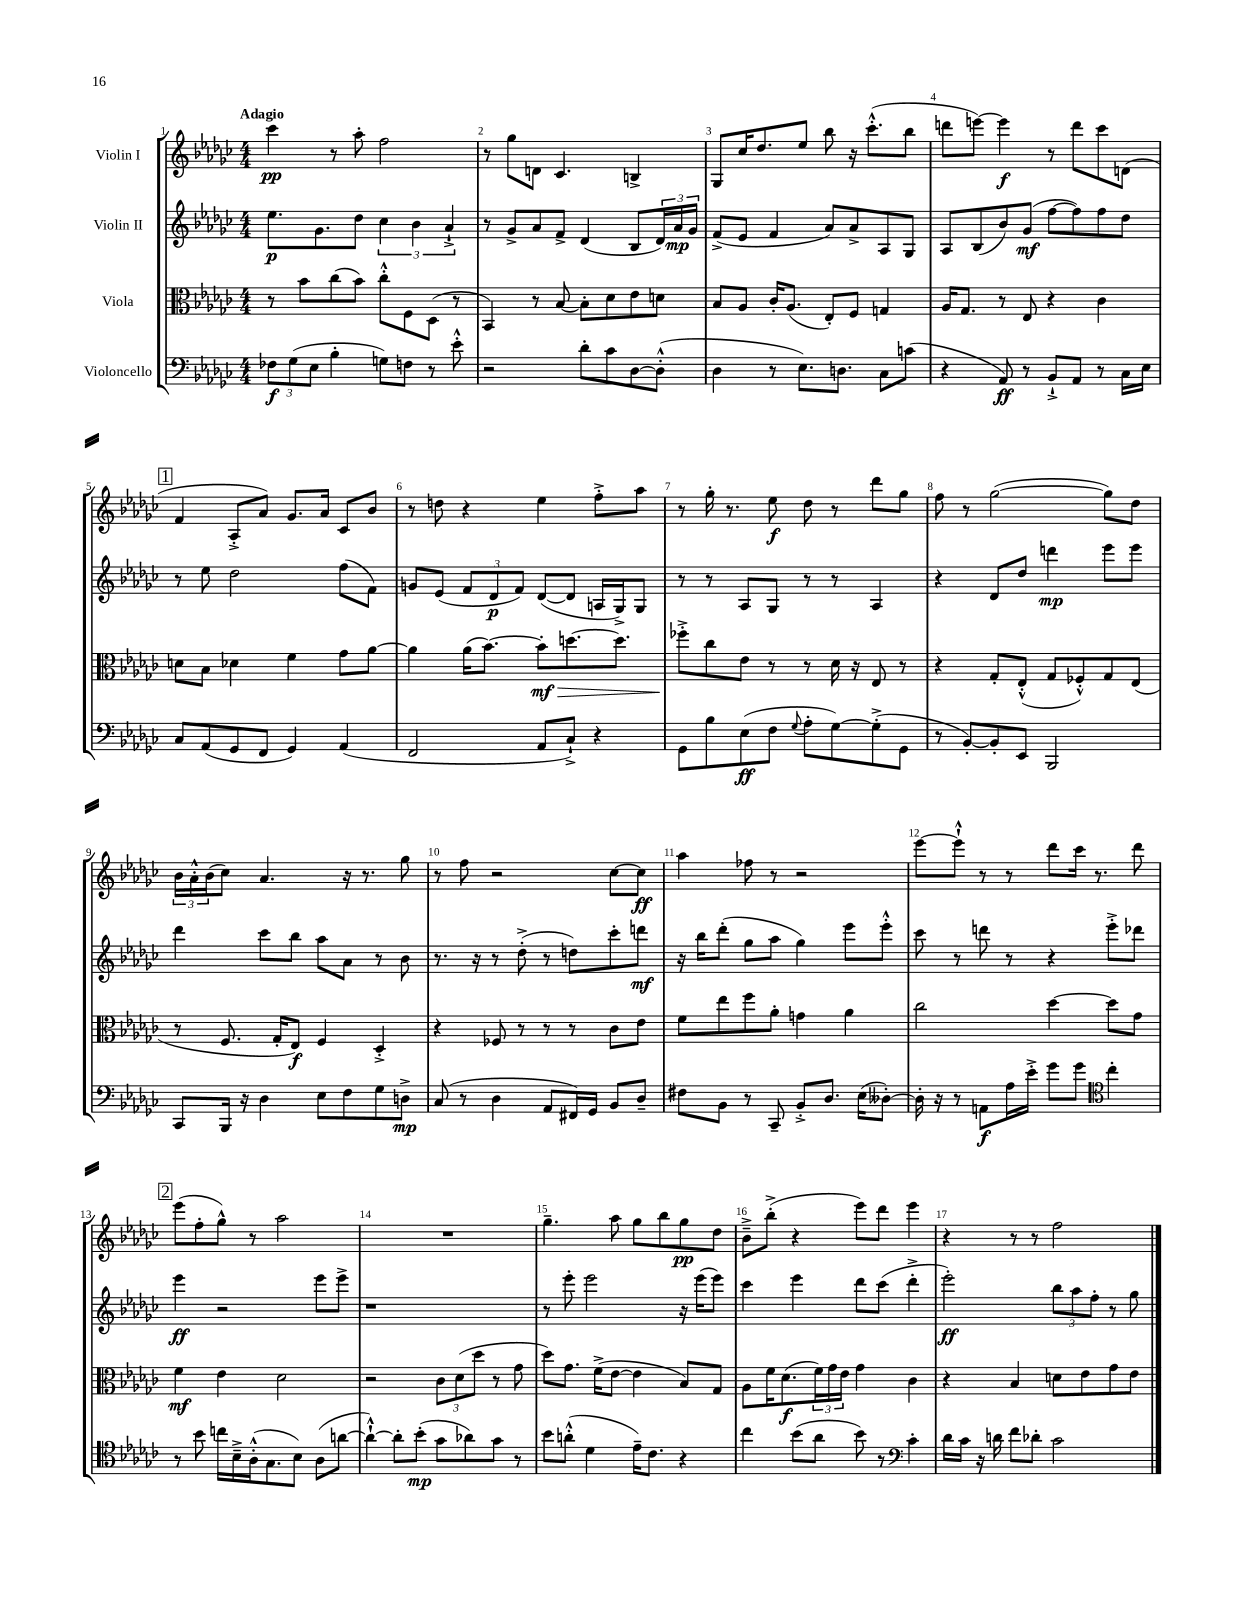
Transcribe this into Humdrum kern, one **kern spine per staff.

**kern	**kern	**kern	**kern
*staff4	*staff3	*staff2	*staff1
*clefF4	*clefC3	*clefG2	*clefG2
*k[b-e-a-d-g-c-]	*k[b-e-a-d-g-c-]	*k[b-e-a-d-g-c-]	*k[b-e-a-d-g-c-]
*M4/4	*M4/4	*M4/4	*M4/4
12F-	8r	8.ee-	4ccc-
(12G-	.	.	.
.	8b-	.	.
12E-	.	.	.
.	.	8.g-	.
4B-'	(8cc-	.	8r
.	8b-)	8dd-	8aa-'
8G)	8cc-'^^	6cc-	2ff
8F	8F	.	.
.	.	6b-	.
8r	(8D-	.	.
.	.	6a-`^	.
8e-'^^	8r	.	.
=	=	=	=
2r	4BB-)	8r	8r
.	.	8g-^	8gg-
.	8r	8a-	8d
.	[8B-	8f^	4.c-
8d-'	8B-']	(4d-	.
8c-	8d-	.	.
[8D-	8e-	8B-	4B^
(8D-'^^]	8d	24d-)	.
.	.	24a-	.
.	.	24g-	.
=	=	=	=
4D-	8B-	(8f^	8G-
.	8A-	8e-	16cc-
.	.	.	8.dd-
8r	16c-'	4f	.
.	(8.A-	.	.
8.E-)	.	.	8ee-
.	8E-')	8a-)	8bb-
8.D	.	.	.
.	8F	8a-^	16r
.	.	.	(8.ccc-'^^
8C-	4G	8A-	.
(8c	.	8G-	8bb-
=	=	=	=
4r	16A-	8A-	8ddd
.	8.G-	.	.
.	.	(8B-	[8eee)
8AA-)	8r	8b-)	4eee]
8r	8E-	(8g-	.
8BB-`^	4r	[8ff	8r
8AA-	.	8ff])	8ddd
8r	4c-	8ff	8ccc-
16C-	.	8dd-	(8d
16E-	.	.	.
=	=	=	=
8C-	8d	8r	4f
(8AA-	8B-	8ee-	.
8GG-	4d-	2dd-	8A-'^
8FF	.	.	8a-)
4GG-)	4f	.	8.g-
.	.	.	16a-
(4AA-	8g-	(8ff	8c-
.	[8a-	8f)	8b-
=	=	=	=
2FF	4a-]	8g	8r
.	.	(8e-	8dd
.	(16a-	12f	4r
.	[8.b-)	.	.
.	.	12d-	.
.	.	12f)	.
8AA-	8b-']	([8d-	4ee-
8C-`^)	[8.dd	8d-]	.
4r	.	16A	8ff'^
.	8.dd]	16G-^)	.
.	.	8G-	8aa-
=	=	=	=
8GG-	8ff-'^	8r	8r
8B-	8cc-	8r	16gg-'
.	.	.	8.r
(8E-	8e-	8A-	.
8F	8r	8G-	8ee-
8qqG-	.	.	.
8A-'	8r	8r	8dd-
[8G-)	16d-	8r	8r
.	16r	.	.
(8G-'^]	8E-	4A-	8ddd-
8GG-	8r	.	8gg-
=	=	=	=
8r	4r	4r	8ff
[8BB-')	.	.	8r
8BB-']	8G-'	8d-	([2gg-
8EE-	(8E-'^^	8dd-	.
2BBB-	8G-	4ddd	.
.	8F-'^^)	.	.
.	8G-	8eee-	8gg-])
.	(8E-	8eee-	8dd-
=	=	=	=
8CC-	8r	4ddd-	24b-
.	.	.	24a-'^^
.	.	.	(24b-
16BBB-	8.F	.	8cc-)
16r	.	.	.
4D-	.	8ccc-	4.a-
.	16G-'	.	.
.	8E-)	8bb-	.
8E-	4F	8aa-	.
8F	.	8a-	16r
.	.	.	8.r
8G-	4D-'^	8r	.
8D^	.	8b-	8gg-
=	=	=	=
(8C-	4r	8.r	8r
8r	.	.	8ff
.	.	16r	.
4D-	8F-	8r	2r
.	8r	(8dd-'^	.
8AA-	8r	8r	.
16FF#)	8r	8dd)	.
16GG-	.	.	.
8BB-	8c-	8ccc-'	[8cc-
8D-~	8e-	8ddd	8cc-]
=	=	=	=
8F#	8f	16r	4aa-
.	.	16bb-	.
8BB-	8ee-	(8ddd-'	.
8r	8ff	8gg-	8ff-
8CC-~	8a-'	8aa-	8r
8BB-'^	4g	4gg-)	2r
8.D-	.	.	.
.	4a-	8eee-	.
(16E-	.	.	.
[8D--')	.	8eee-'^^	.
=	=	=	=
16D--']	2cc-	8ccc-	[8eee-
16r	.	.	.
8r	.	8r	8eee-`^^]
8AA	.	8ddd	8r
16A-	.	8r	8r
16e-'^	.	.	.
8g-	[4dd-	4r	8ddd-
8g-	.	.	16ccc-
.	.	.	8.r
*clefC4	*	*	*
4cc-'	8dd-]	8eee-'^	.
.	8g-	8ddd-	8ddd-
=	=	=	=
8r	4f	4eee-	(8eee-
8b-	.	.	8ff'
16cc	4e-	2r	8gg-^^)
16B-~^	.	.	.
(16A-'^^	.	.	8r
8.G-	.	.	.
.	2d-	.	2aa-
8B-)	.	.	.
(8A-	.	8eee-	.
[8a	.	8eee-^	.
=	=	=	=
4a`^^_)	2r	1r	1r
8a']	.	.	.
(8b-'	.	.	.
8g-	12c-	.	.
.	(12d-	.	.
8a-)	.	.	.
.	12dd-	.	.
8g-	8r	.	.
8r	8g-	.	.
=	=	=	=
8b-	8dd-)	8r	4.gg-~
(8a'^^	8.g-	8eee-'	.
4d-	.	2eee-	.
.	(16f^	.	.
.	[8e-	.	8aa-
16e-~)	4e-]	.	8gg-
8.c-	.	.	.
.	.	.	8bb-
4r	8B-)	16r	8gg-
.	.	(16eee-	.
.	8G-	8eee-)	8dd-
=	=	=	=
4cc-	8A-	4ccc-	8b-~^
.	16f	.	(8bb-'^
.	(8.d-	.	.
(8b-	.	4eee-	4r
8a-	24f)	.	.
.	24g-	.	.
.	24e-	.	.
8b-)	4g-	8ddd-	8eee-)
8r	.	(8ccc-	8ddd-
*clefF4	*	*	*
4c-'	4c-	4ddd-'^	4eee-
=	=	=	=
16d-	4r	2eee-')	4r
16c-	.	.	.
16r	.	.	.
16d	.	.	.
8f	4B-	.	8r
8d-'	.	.	8r
2c-	8d	12bb-	2ff
.	.	12aa-	.
.	8e-	.	.
.	.	12ff'	.
.	8g-	8r	.
.	8e-	8gg-	.
==	==	==	==
*-	*-	*-	*-
